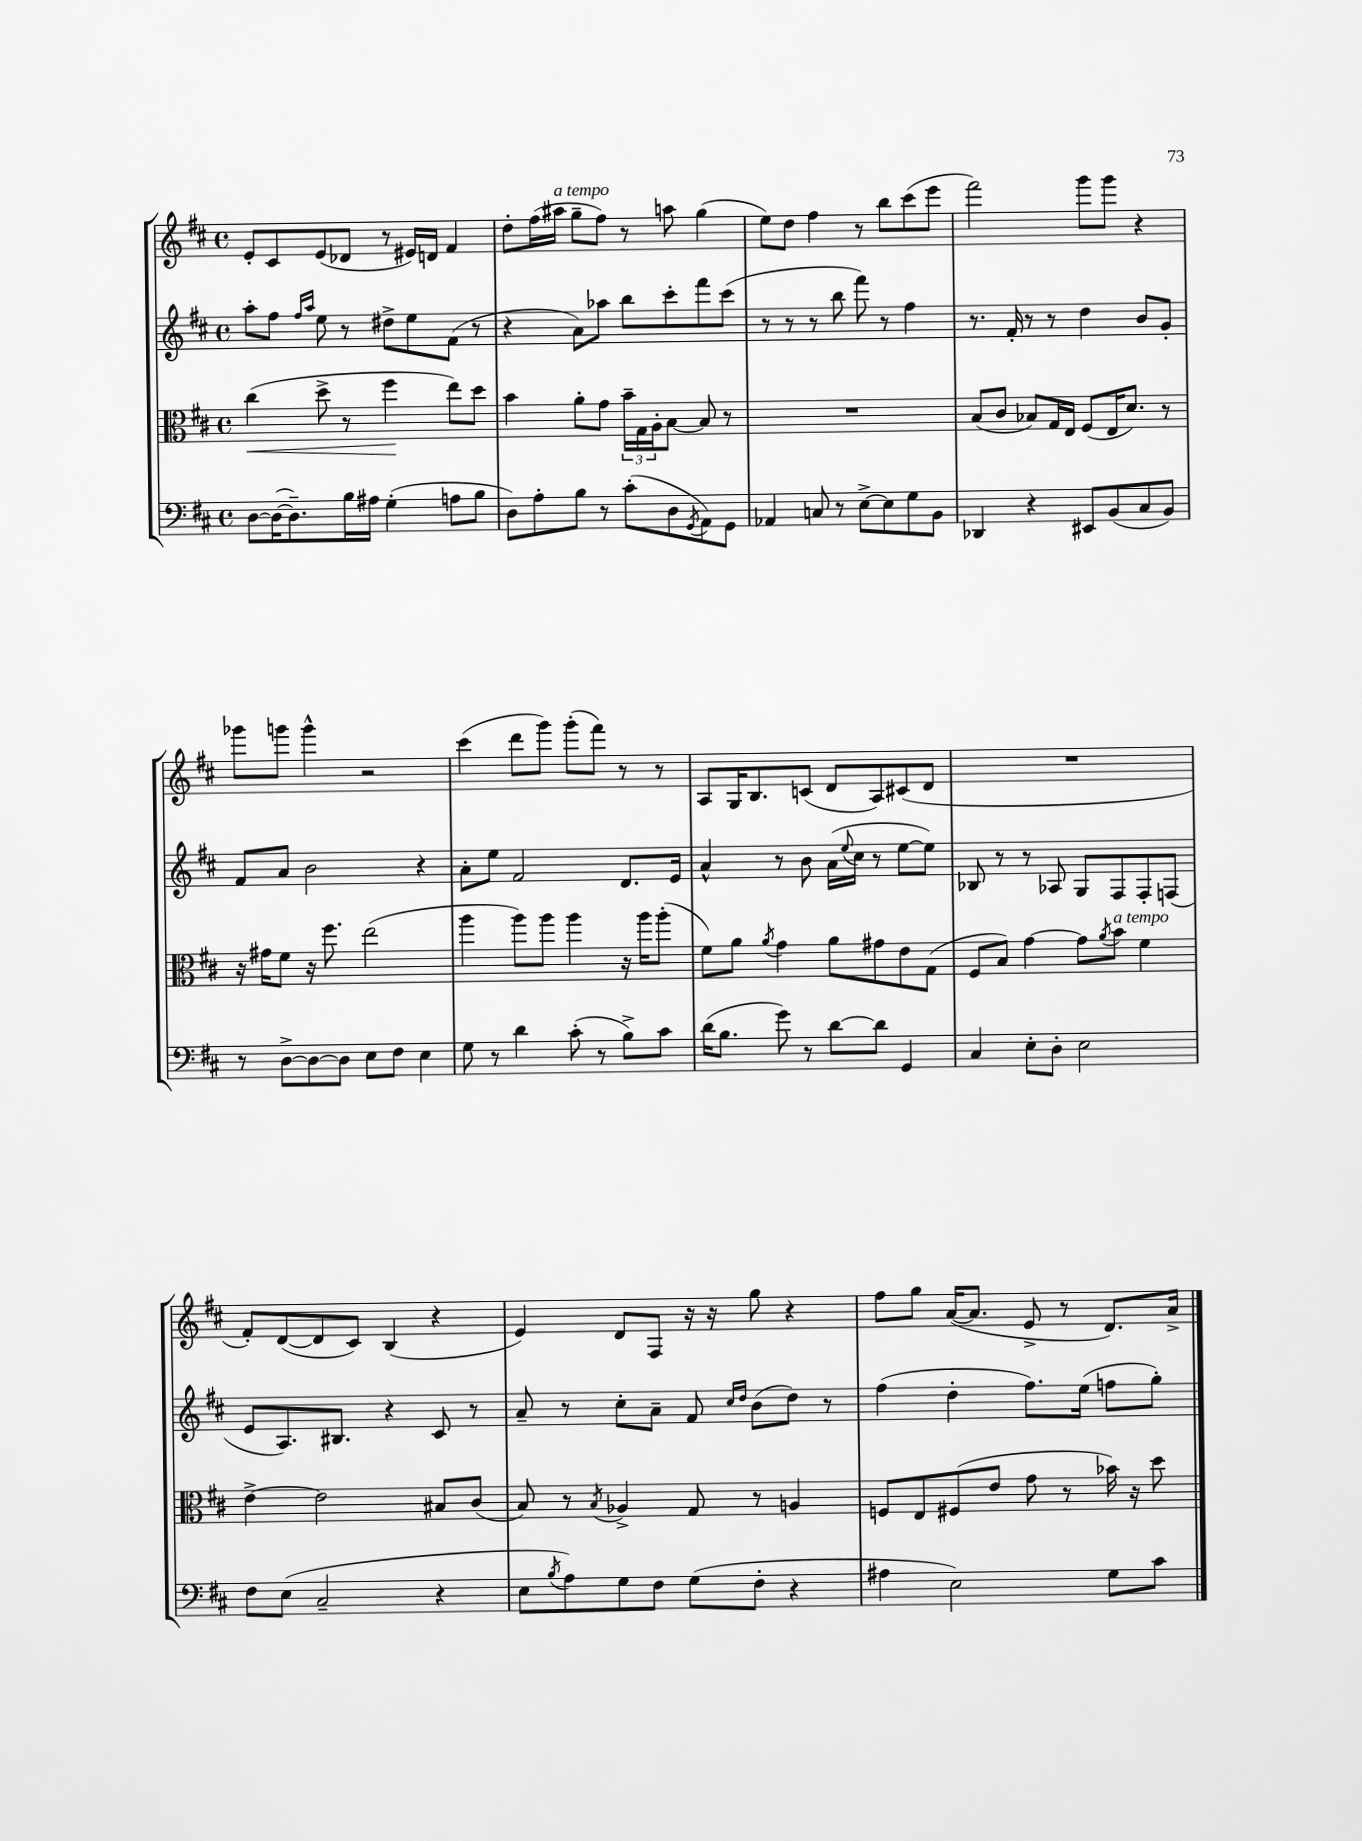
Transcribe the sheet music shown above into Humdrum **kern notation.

**kern	**kern	**kern	**kern
*staff4	*staff3	*staff2	*staff1
*clefF4	*clefC3	*clefG2	*clefG2
*k[f#c#]	*k[f#c#]	*k[f#c#]	*k[f#c#]
*M4/4	*M4/4	*M4/4	*M4/4
*met(c)	*met(c)	*met(c)	*met(c)
[8D\L	(4cc#\	8aa'\L	8e'/L
(16D\_K	.	8ff#\J	8c#/
8.D~\])	.	.	.
.	.	16qqff#/LL	.
.	.	16qqaa/JJ	.
.	8dd^\	8ee\	(8e/
16B\L	8r	8r	8d-/J
16A#\JJ	.	.	.
(4G'\	4ff#\	8dd#^\L	8r
.	.	8ee\	16e#/LL)
.	.	.	16d/JJ
8A\L	8ee\L)	(8f#\J	4f#/
8B\J	8dd\J	8r	.
=	=	=	=
8D\L)	4b\	4r	8dd'\L
8A'\	.	.	(16ff#\L
.	.	.	16aa#\JJ
8B\J	8a'\L	8a\L)	8gg~\L
8r	8g\J	8aa-\J	8ff#\J)
(8c#'\L	24b~\LL	8bb\L	8r
.	24G\	.	.
.	24A'\J	.	.
8D\	[8B\J	8ccc#'\	8aa\
8qGG/	.	.	.
8AA\)	8B/]	8fff#\	(4gg\
8GG\J	8r	(8ccc#\J	.
=	=	=	=
4AA-/	1r	8r	8ee\L)
.	.	8r	8dd\J
8C/	.	8r	4ff#\
8r	.	8bb\	.
[8E^\L	.	8fff#\)	8r
8E\]	.	8r	8bb\L
8G\	.	4ff#\	(8ccc#\
8BB\J	.	.	8eee\J
=	=	=	=
4DD-/	(8B/L	8.r	2fff#\)
.	8c#/J	.	.
.	.	16f#'/	.
4r	8B-/L)	8r	.
.	16G/L	8r	.
.	16E/JJ	.	.
8EE#/L	(8F#/L	4dd\	8ggg\L
(8BB/	16E/K	.	8ggg\J
.	8.d/J)	.	.
8C#/	.	8b/L	4r
8BB/J)	8r	8g'/J	.
=	=	=	=
8r	16r	8f#/L	8ggg-\L
.	16g#\LK	.	.
[8D^\L	8f#\J	8a/J	8ggg\J
8D\_	16r	2b\	4ggg^^\
.	8.ff#\	.	.
8D\]J	.	.	.
8E\L	(2ee\	.	2r
8F#\J	.	.	.
4E\	.	4r	.
=	=	=	=
8G\	4aa\	8a'\L	(4ccc#\
8r	.	8ee\J	.
4d\	8aa\L)	2f#/	8ddd\L
.	8aa\J	.	8ggg\J)
(8c#'\	4aa\	.	(8ggg'\L
8r	.	.	8fff#\J)
8B^\L)	16r	8.d/L	8r
.	16aa\LK	.	.
8c#\J	(8aa'\J	.	8r
.	.	16e/Jk	.
=	=	=	=
(16d\LK	8f#\L)	4a^^/	8A/L
8.B\J	.	.	.
.	8a\J	.	16G/K
.	.	.	8.B/
.	8qa/	.	.
8g\)	4g\	8r	.
8r	.	8b\	(8c/J
[8d\L	8a\L	(16a\LL	8d/L
.	.	8qqee/	.
.	.	16cc#\JJ	.
8d\]J	8g#\	8r	8A/)
4GG/	8e\	[8ee\L	(8c#/
.	(8G\J	8ee\]J)	8d/J
=	=	=	=
4C#/	8F#/L	8B-/	1r
.	8B/J)	8r	.
8E'\L	[4g\	8r	.
8D'\J	.	8A-/	.
2E\	8g\]L	8G/L	.
.	8qa/	.	.
.	8b\J	8F#/	.
.	4f#\	8F#'/	.
.	.	(8F/J	.
=	=	=	=
8F#\L	[4e^\	8e/L	8f#'/L)
(8E\J	.	8.A/)	([8d/
2C#~/	2e\]	.	8d/]
.	.	8.B#/J	.
.	.	.	8c#/J)
.	.	4r	(4B/
4r	8B#/L	8c#/	4r
.	(8c#/J	8r	.
=	=	=	=
8E\L	8B/)	8a~/	4e/)
8qB/	.	.	.
8A\)	8r	8r	.
.	8qB/	.	.
8G\	4A-^/	8cc#'\L	8d/L
8F#\J	.	8a~\J	8F#/J
(8G\L	8G/	8f#/	16r
.	.	.	16r
.	.	16qqcc#/LL	.
.	.	16qqdd/JJ	.
8F#'\J	8r	(8b\L	8gg\
4r	4A/	8dd\J)	4r
.	.	8r	.
=	=	=	=
4A#\	8F/L	(4ff#\	8ff#\L
.	8E/	.	8gg\J
2E\)	(8F#/	4dd'\	([16a/LK
.	.	.	8.a/]J
.	8e/J	.	.
.	8g\	8.ff#\L)	8e^/
.	8r	.	8r
.	.	(16ee\Jk	.
8G\L	16b-\)	8ff\L	8.d/L)
.	16r	.	.
8c#\J	8dd\	8gg'\J)	.
.	.	.	16a^/Jk
==	==	==	==
*-	*-	*-	*-
